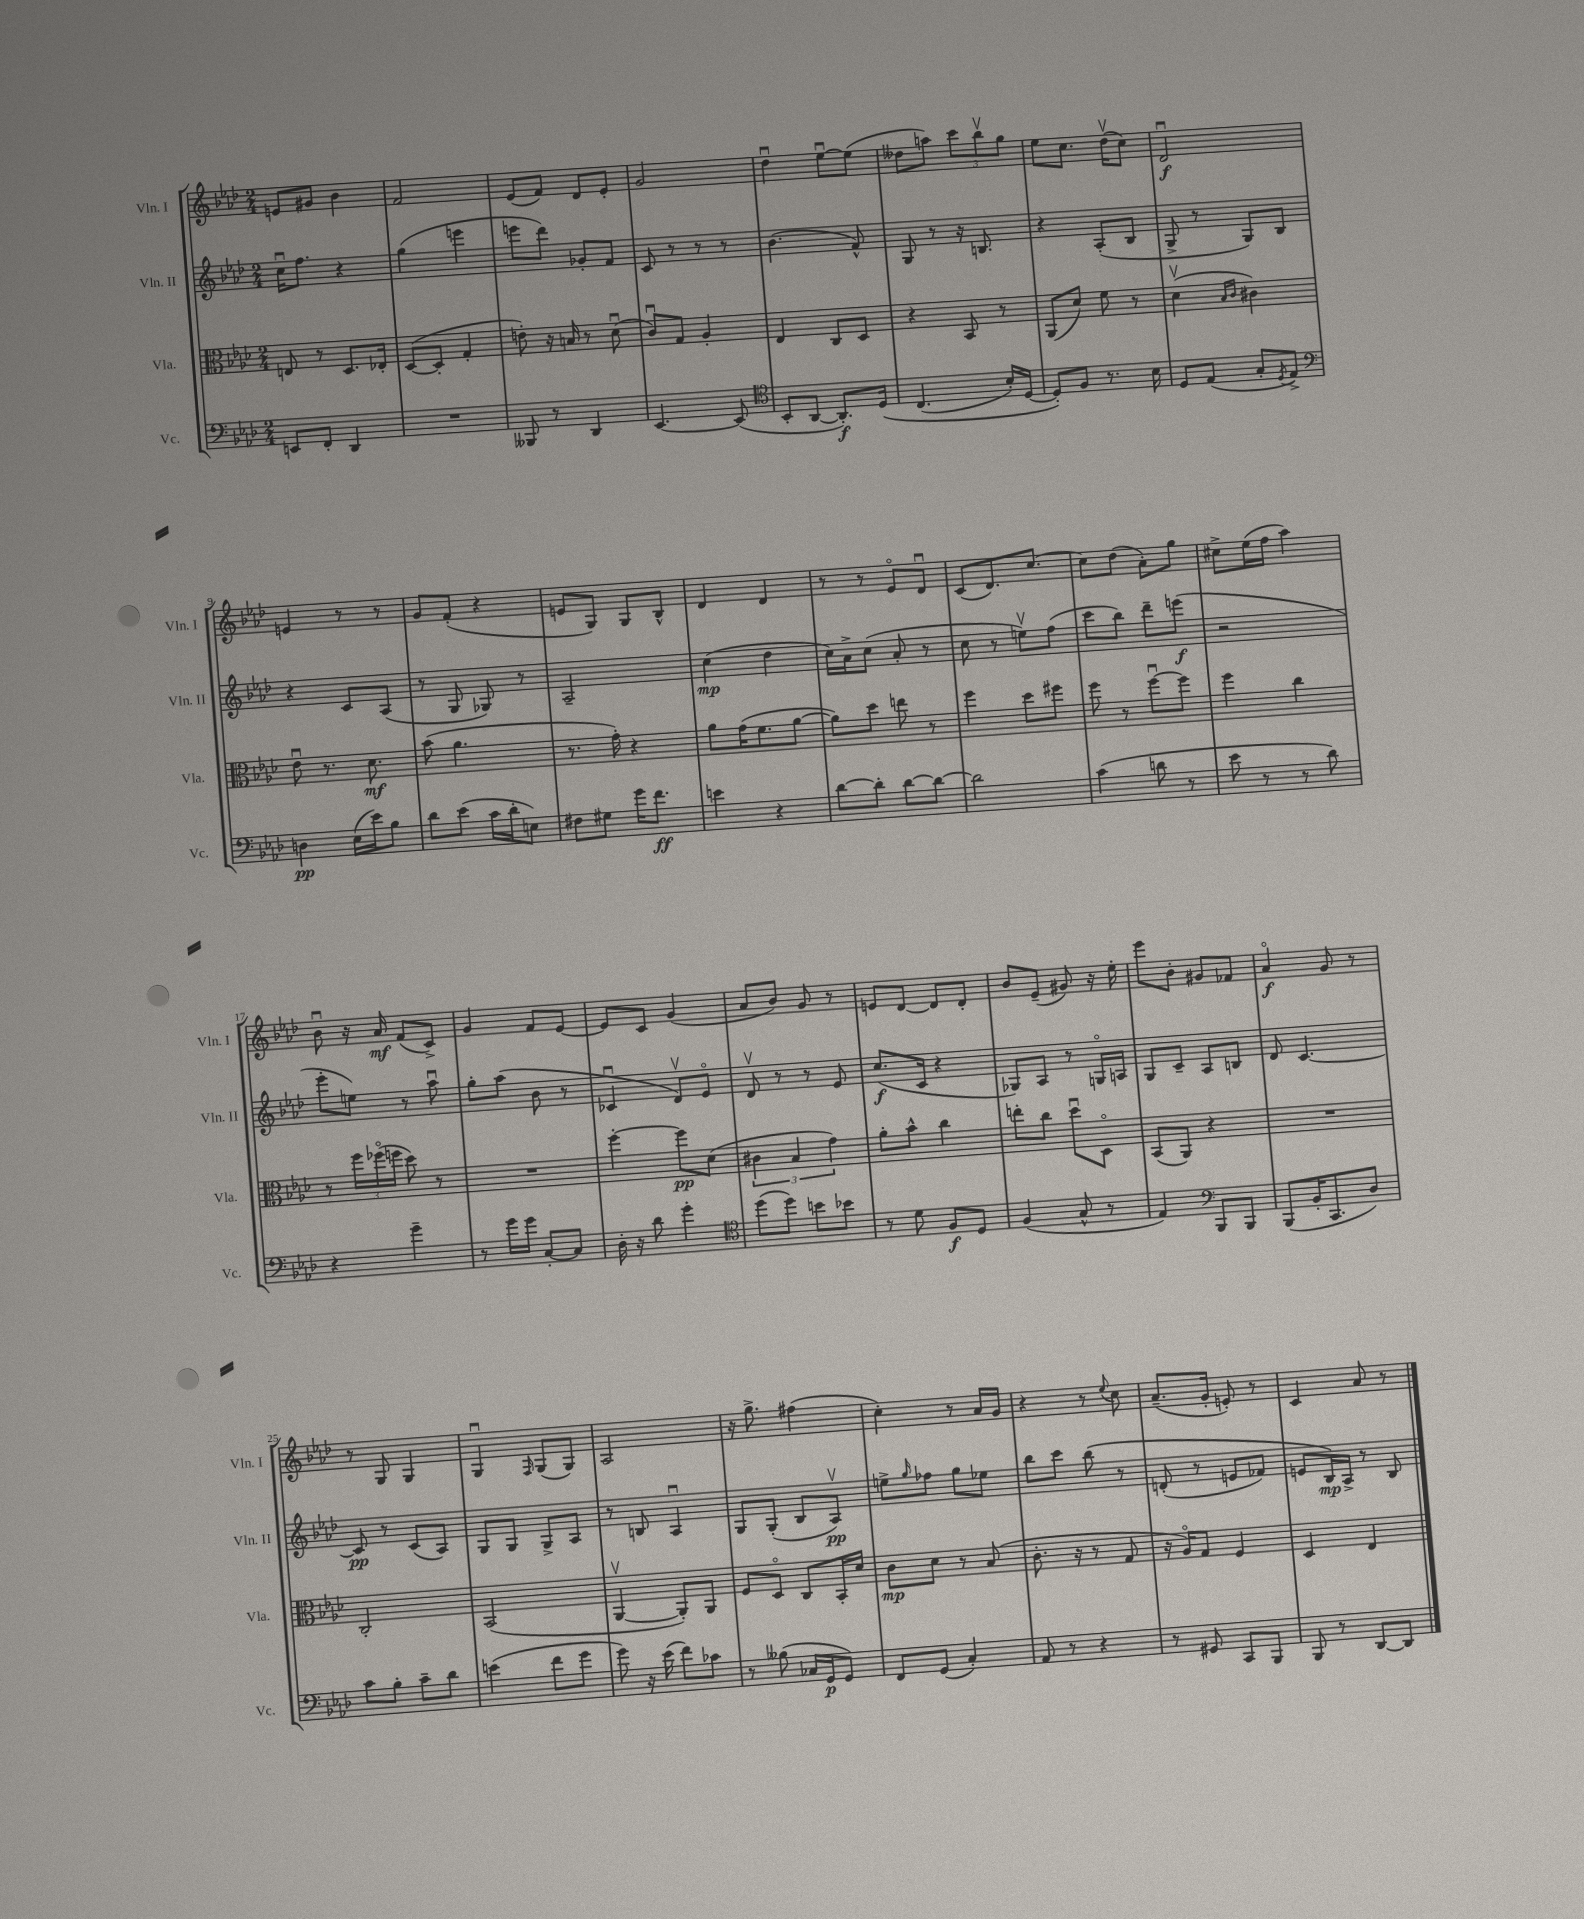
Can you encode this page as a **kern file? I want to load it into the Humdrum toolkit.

**kern	**dynam	**kern	**dynam	**kern	**dynam	**kern	**dynam
*part4	*part4	*part3	*part3	*part2	*part2	*part1	*part1
*staff4	*staff4	*staff3	*staff3	*staff2	*staff2	*staff1	*staff1
*I"Vc.	*	*I"Vla.	*	*I"Vln. II	*	*I"Vln. I	*
*I'Vc.	*	*I'Vla.	*	*I'Vln. II	*	*I'Vln. I	*
*clefF4	*	*clefC3	*	*clefG2	*	*clefG2	*
*k[b-e-a-d-]	*	*k[b-e-a-d-]	*	*k[b-e-a-d-]	*	*k[b-e-a-d-]	*
*M2/4	*	*M2/4	*	*M2/4	*	*M2/4	*
=1	=1	=1	=1	=1	=1	=1	=1
8EEn/L	.	8En/	.	16ccu\KL	.	8en/L	.
.	.	.	.	8.ff\J	.	.	.
8FF'/J	.	8r	.	.	.	8g#X/J	.
4DD-/	.	8.D-/L	.	4r	.	4b-\	.
.	.	16E-X'/Jk	.	.	.	.	.
=2	=2	=2	=2	=2	=2	=2	=2
2r	.	([8D-/L	.	(4gg\	.	2f/	.
.	.	8D-'/J]	.	.	.	.	.
.	.	4G'/	.	4eeen\	.	.	.
=3	=3	=3	=3	=3	=3	=3	=3
8BBB--X/	.	8en'\)	.	8eeen\L	.	(8e-/L	.
8r	.	16r	.	8ddd-\J)	.	8f/J)	.
.	.	16Bn/	.	.	.	.	.
4DD-/	.	8r	.	8g-X'/L	.	8d-/L	.
.	.	(8d-u\	.	8f/J	.	8e-'/J	.
=4	=4	=4	=4	=4	=4	=4	=4
[4.EE-/	.	8cu/L)	.	8c/	.	2g/	.
.	.	8G/J	.	8r	.	.	.
.	.	4A-'/	.	8r	.	.	.
(8EE-/]	.	.	.	8r	.	.	.
=5	=5	=5	=5	=5	=5	=5	=5
*clefC4	*	*	*	*	*	*	*
8BB-'/L	.	4E-/	.	(4.b-\	.	4dd-u\	.
[8AA-/J	.	.	.	.	.	.	.
8.AA-'/L])	f	8C/L	.	.	.	[8ee-u\L	.
.	.	8D-/J	.	8f^^/)	.	(8ee-\J]	.
(16D-/Jk	.	.	.	.	.	.	.
=6	=6	=6	=6	=6	=6	=6	=6
(4.C/	.	4r	.	8G/	.	8dd--X\L	.
.	.	.	.	8r	.	8aan\J)	.
.	.	8BB-/	.	16r	.	12ccc\L	.
.	.	.	.	8.Bn/	.	.	.
.	.	.	.	.	.	12bb-v\	.
16B-'/LL)	.	8r	.	.	.	.	.
.	.	.	.	.	.	12gg\J	.
[16D-/JJ	.	.	.	.	.	.	.
=7	=7	=7	=7	=7	=7	=7	=7
8D-'/L])	.	(8AA-/L	.	4r	.	8ee-\L	.
8F/J	.	8d-/J)	.	.	.	8.cc\J	.
8.r	.	8f\	.	(8A-'/L	.	.	.
.	.	.	.	.	.	(16dd-v\KL	.
.	.	8r	.	8B-/J	.	8cc\J)	.
16B-\	.	.	.	.	.	.	.
=8	=8	=8	=8	=8	=8	=8	=8
8D-/L	.	(4d-v\	.	8G^/	.	2d-u/	f
(8E-/J	.	.	.	8r	.	.	.
.	.	16qqB-/LL	.	.	.	.	.
.	.	16qqc/JJ	.	.	.	.	.
8G'/L	.	4c#X\)	.	8G/L)	.	.	.
8qD-/	.	.	.	.	.	.	.
8E-^/J)	.	.	.	8B-/J	.	.	.
!!LO:LB:g=z
=9	=9	=9	=9	=9	=9	=9	=9
*clefF4	*	*	*	*	*	*	*
4Dn\	pp	8e-u\	.	4r	.	4en/	.
.	.	8.r	.	.	.	.	.
(16E-\LL	.	.	.	8c/L	.	8r	.
16e-\J)	.	8.d-\	mf	.	.	.	.
8B-\J	.	.	.	(8A-/J	.	8r	.
=10	=10	=10	=10	=10	=10	=10	=10
8d-\L	.	(8b-\	.	8r	.	8g/L	.
(8e-\J	.	4.a-\	.	8G/	.	(8f'/J	.
16c\LL	.	.	.	8G-X/)	.	4r	.
16d-'\J	.	.	.	.	.	.	.
8En\J)	.	.	.	8r	.	.	.
=11	=11	=11	=11	=11	=11	=11	=11
8F#X\L	.	8.r	.	2A-~/	.	8en/L	.
8G#X\J	.	.	.	.	.	8G/J)	.
.	.	16g'\)	.	.	.	.	.
16g\KL	.	4r	.	.	.	8G/L	.
8.f\J	ff	.	.	.	.	.	.
.	.	.	.	.	.	8B-^^/J	.
=12	=12	=12	=12	=12	=12	=12	=12
4en\	.	8a-\L	.	(4cc\	mp	4d-/	.
.	.	(16g\K	.	.	.	.	.
.	.	8.f\	.	.	.	.	.
4r	.	.	.	4dd-\	.	4d-/	.
.	.	[8a-\J	.	.	.	.	.
=13	=13	=13	=13	=13	=13	=13	=13
[8d-\L	.	8a-\L])	.	16cc\LL)	.	8r	.
.	.	.	.	16a-^\J	.	.	.
8d-'\J]	.	8dd-\J	.	(8cc\J	.	8r	.
[8d-\L	.	8een\	.	8a-'/	.	8e-/L	.
8d-\J_	.	8r	.	8r	.	8d-u/J	.
=14	=14	=14	=14	=14	=14	=14	=14
2d-\]	.	4ff\	.	8cc\	.	(8c/L	.
.	.	.	.	8r	.	8.d-/)	.
.	.	8dd-\L	.	8eenv\L)	.	.	.
.	.	.	.	.	.	[8.cc/J	.
.	.	8ff#X\J	.	(8ff\J	.	.	.
=15	=15	=15	=15	=15	=15	=15	=15
(4c\	.	8ff\	.	8ccc\L	.	8cc\L]	.
.	.	8r	.	8bb-\J)	.	(8dd-\J	.
8dn\	.	[8ffu\L	.	8ddd-~\L	.	8a-'\L)	.
8r	.	8ff\J]	.	(8eeen\J	f	8gg\J	.
=16	=16	=16	=16	=16	=16	=16	=16
8e-\	.	4ff\	.	2r	.	8cc#X^\L	.
8r	.	.	.	.	.	(16ee-\L	.
.	.	.	.	.	.	16ff\JJ	.
8r	.	4cc\	.	.	.	4aa-\)	.
8d-\)	.	.	.	.	.	.	.
!!LO:LB:g=z
=17	=17	=17	=17	=17	=17	=17	=17
4r	.	8r	.	8eee-'\L	.	8b-u\	.
.	.	24ff\LL	.	8een\J)	.	16r	.
.	.	(24ff-X\	.	.	.	.	.
.	.	.	.	.	.	16a-/	mf
.	.	24ffn\JJ	.	.	.	.	.
4g~\	.	8dd-\)	.	8r	.	(8f/L	.
.	.	8r	.	8aa-u\	.	8c^/J)	.
=18	=18	=18	=18	=18	=18	=18	=18
8r	.	2r	.	8gg'\L	.	4g/	.
16g\LL	.	.	.	(8aa-\J	.	.	.
16g\JJ	.	.	.	.	.	.	.
[8C'/L	.	.	.	8b-\	.	8f/L	.
8C/J]	.	.	.	8r	.	[8e-/J	.
=19	=19	=19	=19	=19	=19	=19	=19
16D-'\	.	[4ff'\	.	4c-Xu/	.	8e-/L]	.
16r	.	.	.	.	.	.	.
8d-\	.	.	.	.	.	8c/J	.
4g'\	.	8ff\L]	pp	8d-v/L)	.	(4g/	.
.	.	(8d-\J	.	8e-/J	.	.	.
=20	=20	=20	=20	=20	=20	=20	=20
*clefC4	*	*	*	*	*	*	*
(8dd-\L	.	6c#X\	.	8d-v/	.	8a-/L	.
8dd-\J)	.	.	.	8r	.	8b-/J)	.
.	.	6B-/	.	.	.	.	.
8bn\L	.	.	.	8r	.	8g/	.
.	.	6g\)	.	.	.	.	.
8b-X\J	.	.	.	8e-/	.	8r	.
=21	=21	=21	=21	=21	=21	=21	=21
8r	.	8a-'\L	.	(8.cc/L	f	8en/L	.
8d-\	.	8b-^^\J	.	.	.	[8d-/J	.
.	.	.	.	16c/Jk	.	.	.
8F/L	f	4cc\	.	4r	.	8d-/L]	.
8D-/J	.	.	.	.	.	8d-'/J	.
=22	=22	=22	=22	=22	=22	=22	=22
(4F/	.	8een'\L	.	8G-X/L)	.	8b-/L	.
.	.	8cc\J	.	8A-/J	.	(8e-~/J	.
8G^^/	.	8dd-u\L	.	8r	.	8g#X/)	.
8r	.	8D-\J	.	16Gn/LL	.	16r	.
.	.	.	.	16An/JJ	.	16ee-'\	.
=23	=23	=23	=23	=23	=23	=23	=23
4E-/)	.	(8BB-/L	.	8G/L	.	8eee-\L	.
.	.	8AA-/J)	.	8c~/J	.	8b-'\J	.
*clefF4	*	*	*	*	*	*	*
8BBB-/L	.	4r	.	8A-/L	.	8g#X/L	.
8BBB-/J	.	.	.	8Bn/J	.	8f-X/J	.
=24	=24	=24	=24	=24	=24	=24	=24
(8BBB-/L	.	2r	.	8d-/	.	4a-/	f
16BB-'/K	.	.	.	[4.c/	.	.	.
8.CC/	.	.	.	.	.	.	.
.	.	.	.	.	.	8g/	.
8D-/J)	.	.	.	.	.	8r	.
!!LO:LB:g=z
=25	=25	=25	=25	=25	=25	=25	=25
8c\L	.	2C'/	.	8c/]	pp	8r	.
8B-'\J	.	.	.	8r	.	8G/	.
8c~\L	.	.	.	(8c/L	.	4G/	.
8d-\J	.	.	.	8A-/J)	.	.	.
=26	=26	=26	=26	=26	=26	=26	=26
(4en\	.	(2BB-/	.	8G/L	.	4Gu/	.
.	.	.	.	8G/J	.	.	.
.	.	.	.	.	.	16qqF/	.
8f\L	.	.	.	8G^/L	.	(8G/L	.
8g\J	.	.	.	8A-/J	.	8G/J)	.
=27	=27	=27	=27	=27	=27	=27	=27
8g\)	.	[4AA-v/	.	8r	.	2A-/	.
16r	.	.	.	8Bn/	.	.	.
(16e-\	.	.	.	.	.	.	.
8f\L)	.	8AA-'/L])	.	4A-u/	.	.	.
8c-X\J	.	8AA-/J	.	.	.	.	.
=28	=28	=28	=28	=28	=28	=28	=28
8r	.	8F/L	.	8G/L	.	16r	.
.	.	.	.	.	.	8.gg^\	.
(8B--X\	.	8D-/J	.	(8G'/J	.	.	.
16C-X/LL	.	8C/L	.	8B-/L	.	(4ff#X\	.
16GG/J	p	.	.	.	.	.	.
8GG/J)	.	16BB-'/L	.	8A-v/J)	pp	.	.
.	.	16d-/JJ	.	.	.	.	.
=29	=29	=29	=29	=29	=29	=29	=29
8FF/L	.	8c\L	mp	8een^\L	.	4cc'\)	.
.	.	.	.	16qqgg/	.	.	.
(8GG/J	.	8d-\J	.	8ff-X\J	.	.	.
4C'/)	.	8r	.	8gg\L	.	8r	.
.	.	(8B-/	.	8ee-X\J	.	16a-/LL	.
.	.	.	.	.	.	16g/JJ	.
=30	=30	=30	=30	=30	=30	=30	=30
8AA-/	.	8.c'\	.	8bb-\L	.	4r	.
8r	.	.	.	8ccc\J	.	.	.
.	.	16r	.	.	.	.	.
4r	.	8r	.	(8bb-\	.	8r	.
.	.	.	.	.	.	8qqee-/	.
.	.	8G/	.	8r	.	8cc\	.
=31	=31	=31	=31	=31	=31	=31	=31
8r	.	16r	.	(8dn'/	.	(8.a-~/L	.
.	.	16A-/KL)	.	.	.	.	.
8GG#X/	.	8G/J	.	8r	.	.	.
.	.	.	.	.	.	16g'/Jk	.
8CC/L	.	4F/	.	8en/L	.	8en'/)	.
8BBB-/J	.	.	.	8f-X/J)	.	8r	.
=32	=32	=32	=32	=32	=32	=32	=32
8BBB-/	.	4D-/	.	8en/L	.	4c/	.
8r	.	.	.	16B-/L)	mp	.	.
.	.	.	.	16A-^/JJ	.	.	.
[8DD-/L	.	4E-/	.	8r	.	8a-/	.
8DD-/J]	.	.	.	8B-/	.	8r	.
==	==	==	==	==	==	==	==
*-	*-	*-	*-	*-	*-	*-	*-
